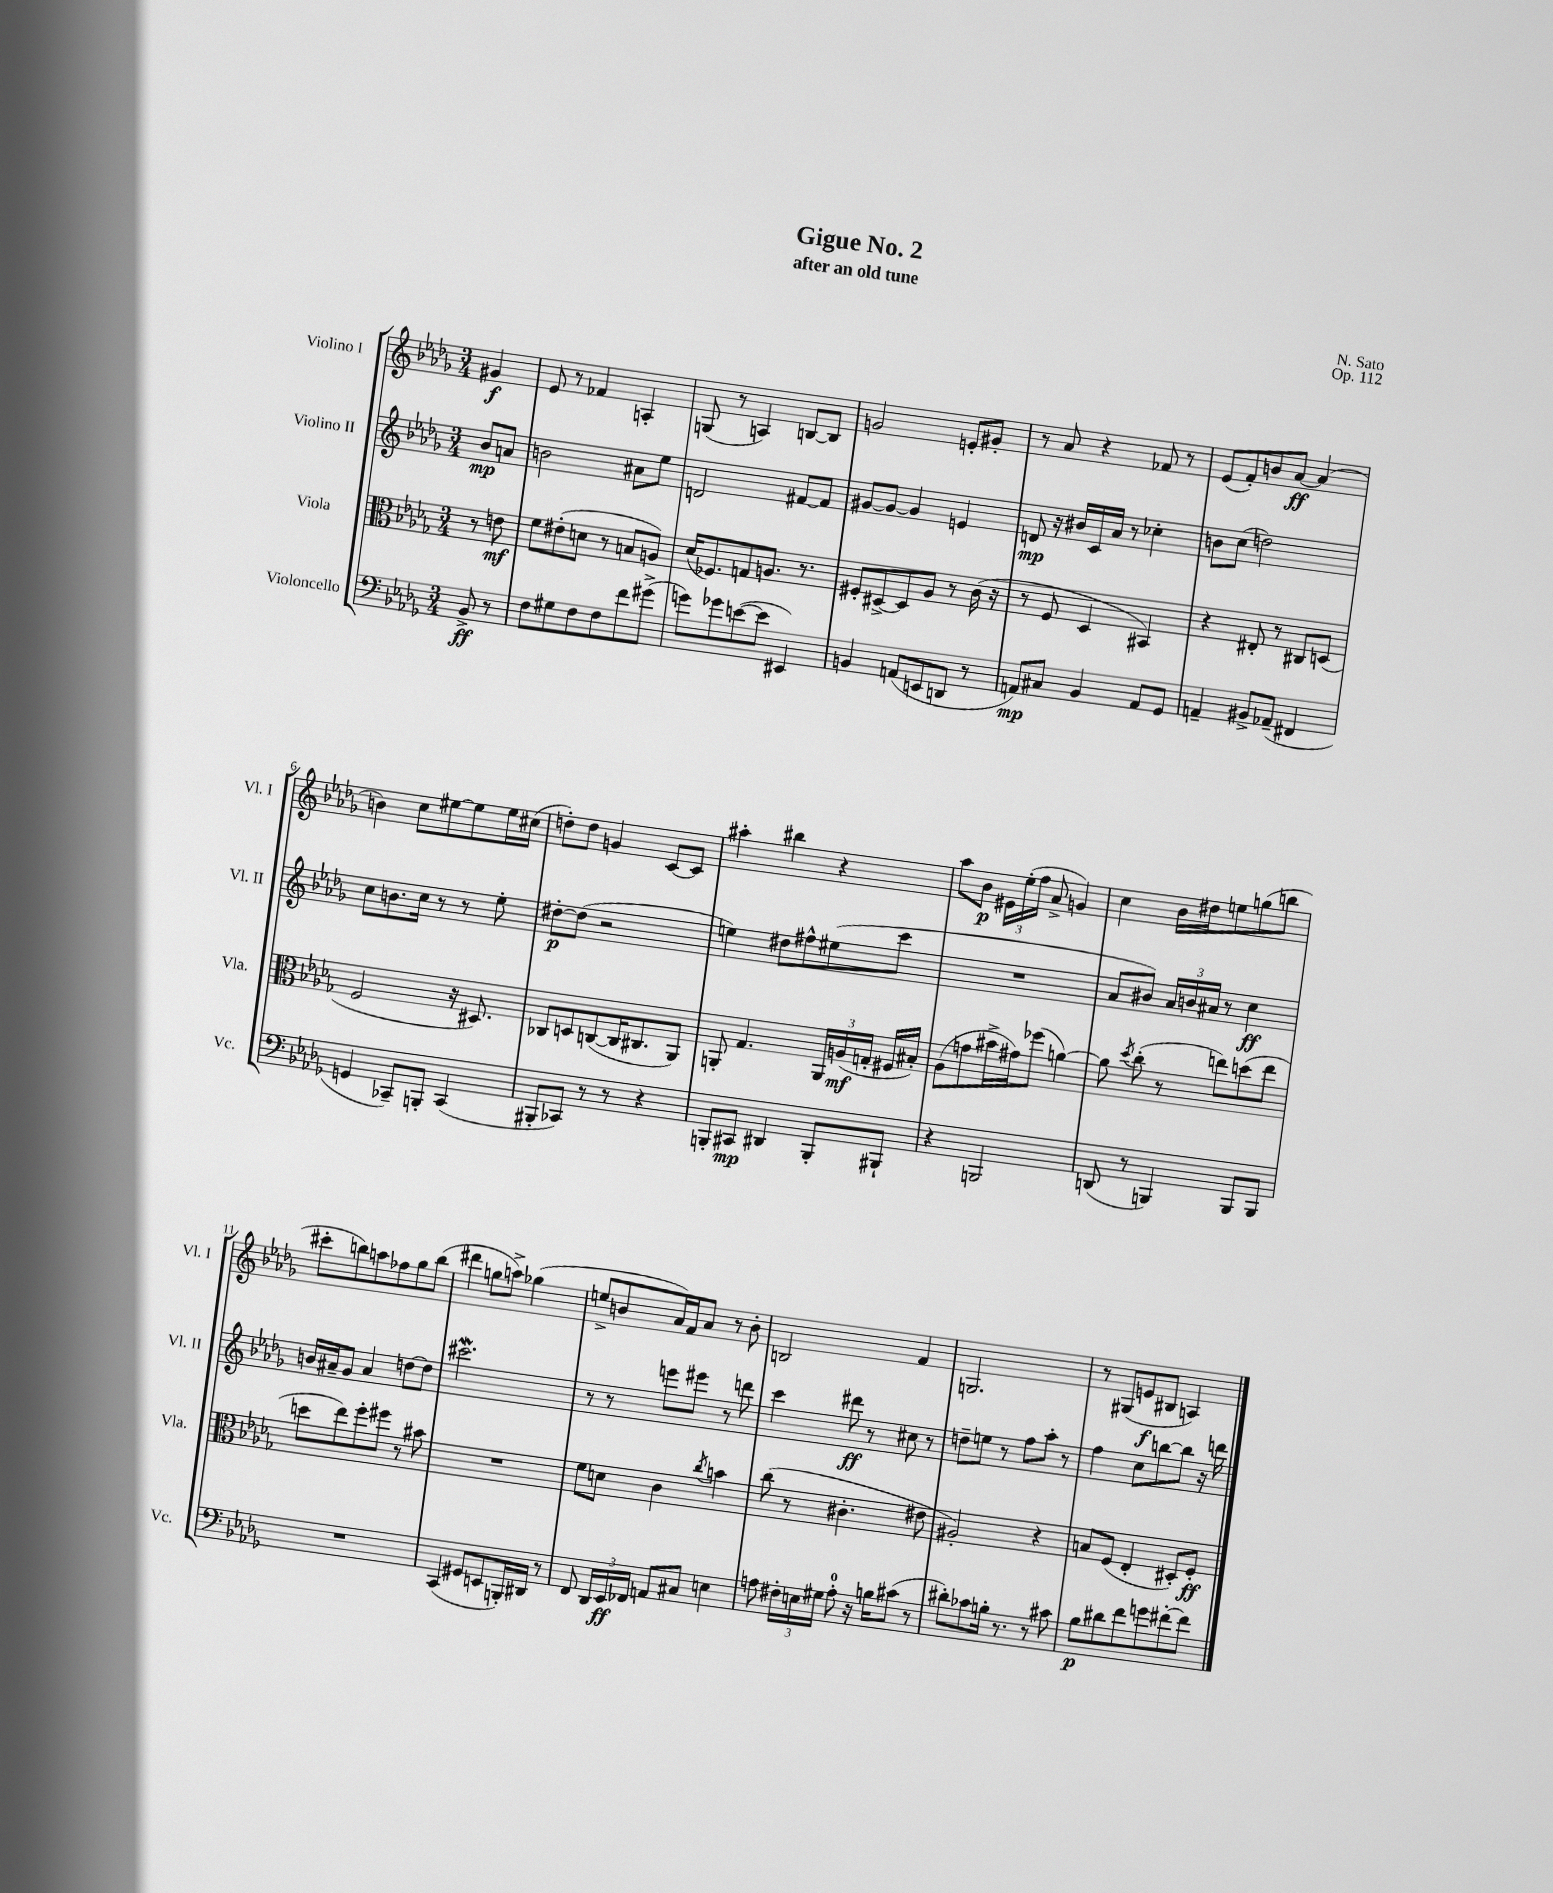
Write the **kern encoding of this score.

**kern	**kern	**kern	**kern
*staff4	*staff3	*staff2	*staff1
*clefF4	*clefC3	*clefG2	*clefG2
*k[b-e-a-d-g-]	*k[b-e-a-d-g-]	*k[b-e-a-d-g-]	*k[b-e-a-d-g-]
*M3/4	*M3/4	*M3/4	*M3/4
8BB-^	8r	8b-	4g#
8r	8e	8a	.
=	=	=	=
8F	8f	2b	8e-
8G#	(8e#'	.	8r
8F	8d	.	4f-
8F	8r	.	.
8f	8B	8a#	4A'
(8g#^	8A)	8ee-	.
=	=	=	=
8g)	(16d-	2d	(8G
.	8.F-)	.	.
8g-	.	.	8r
([8e	8G	.	4A)
8e]	8.A	.	.
4EE#)	.	[8f#	[8B
.	8.r	.	.
.	.	8f#]	8B]
=	=	=	=
4BB	8F#'	[8g#	2g
.	[8D#^	8g#_	.
(8AA	8D#]	4g#]	.
8EE	8A-	.	.
8DD	8r	4e	8e'
8r	(16c	.	8g#'
.	16r	.	.
=	=	=	=
8AA)	8r	8d	8r
8C#	8F	16r	8a-
.	.	16b#	.
4BB-	4D-	16c	4r
.	.	16a-	.
.	.	8r	.
8AA	4BB#)	4cc-'	8f-
8GG-	.	.	8r
=	=	=	=
4AA~	4r	8b	(8e-
.	.	(8cc	8f')
8BB#^	8E#'	2dd)	8b
(8AA-~	8r	.	[8a-
4FF#	8C#	.	(4a-]
.	(8D	.	.
=	=	=	=
4GG	2F	8cc	4b)
.	.	8.b	.
8CC-~)	.	.	8cc
.	.	16cc	.
8BBB'	.	8r	[8ee#
(4CC-	16r	8r	8ee#]
.	8.D#)	.	.
.	.	8ee-'	16ee#
.	.	.	(16cc#
=	=	=	=
8BBB#'	8C-	[8dd#'	8dd')
8CC-)	8D	(8dd#]	8dd
8r	([8C	2r	4g
8r	16C]	.	.
.	8.C#	.	.
4r	.	.	[8c
.	8AA-)	.	8c]
=	=	=	=
8BBB'	8AA'	4ee)	4aa#'
8CC#	4.G-	.	.
4DD#	.	8dd#	4bb#
.	.	8ff#^^	.
8BBB'	24AA	(8ee#	4r
.	(24A	.	.
.	24G'	.	.
8BBB#`	16F#	8ccc	.
.	16B#')	.	.
=	=	=	=
4r	(8A-	2.r	8aa-
.	8g	.	8b-
2BBB	16b#^	.	24e#
.	.	.	(24ee-'
.	16g#)	.	.
.	.	.	24ff
.	(8ff-	.	8a-^
.	[4a)	.	4g)
=	=	=	=
(8DD	8a]	8a-	4cc
.	8qdd-	.	.
8r	(8cc'	8b#)	.
4BBB)	8r	24a-	16b-
.	.	24b	.
.	.	.	16dd#
.	.	24a#	.
.	8ee)	8r	8ee
8BBB	(8dd	4cc	(8gg
8BBB	8ee	.	8bb
=	=	=	=
2.r	8dd	16b	8ccc#'
.	.	16a#~	.
.	8ee-)	8g-	8bb)
.	8ff'	4a#	8aa
.	8ff#	.	8ff-
.	8r	[8dd	8gg-
.	8b#	8dd]	(8bb
=	=	=	=
(4CC	2.r	2.ccc#	4ddd#
8GG#	.	.	8gg
8EE	.	.	8aa^)
16BBB')	.	.	(4gg-
16DD#	.	.	.
8r	.	.	.
=	=	=	=
8FF	8f	8r	8ee^
24DD-	8d	8r	8b
24EE-	.	.	.
24FF-	.	.	.
8AA	4c	8eee	16a-)
.	.	.	16f
8C#	.	8eee#	8a-
.	8qcc	.	.
4E	4b	8r	8r
.	.	8ddd	8b'
=	=	=	=
8A	(8cc	4ccc	2B
24F#'	8r	.	.
24E	.	.	.
24G#	.	.	.
8A'	4.c#'	8ddd#	.
16r	.	8r	.
16B	.	.	.
(8c#	.	8cc#	4f
8r	8e#	8r	.
=	=	=	=
8d#')	2A#')	8dd~	2.G
8c-	.	8ee	.
16B'	.	8r	.
8.r	.	.	.
.	.	8ff	.
8r	4r	8aa-'	.
8c#	.	8r	.
=	=	=	=
8B-	8B	4ff	8r
8d#	(8F	.	(8G#
8f	4E-'	8cc	8e
8g	.	[8bb	8B#
[8f#'	8D#')	8bb]	4A)
8f#]	8F'	16r	.
.	.	16ddd	.
==	==	==	==
*-	*-	*-	*-
